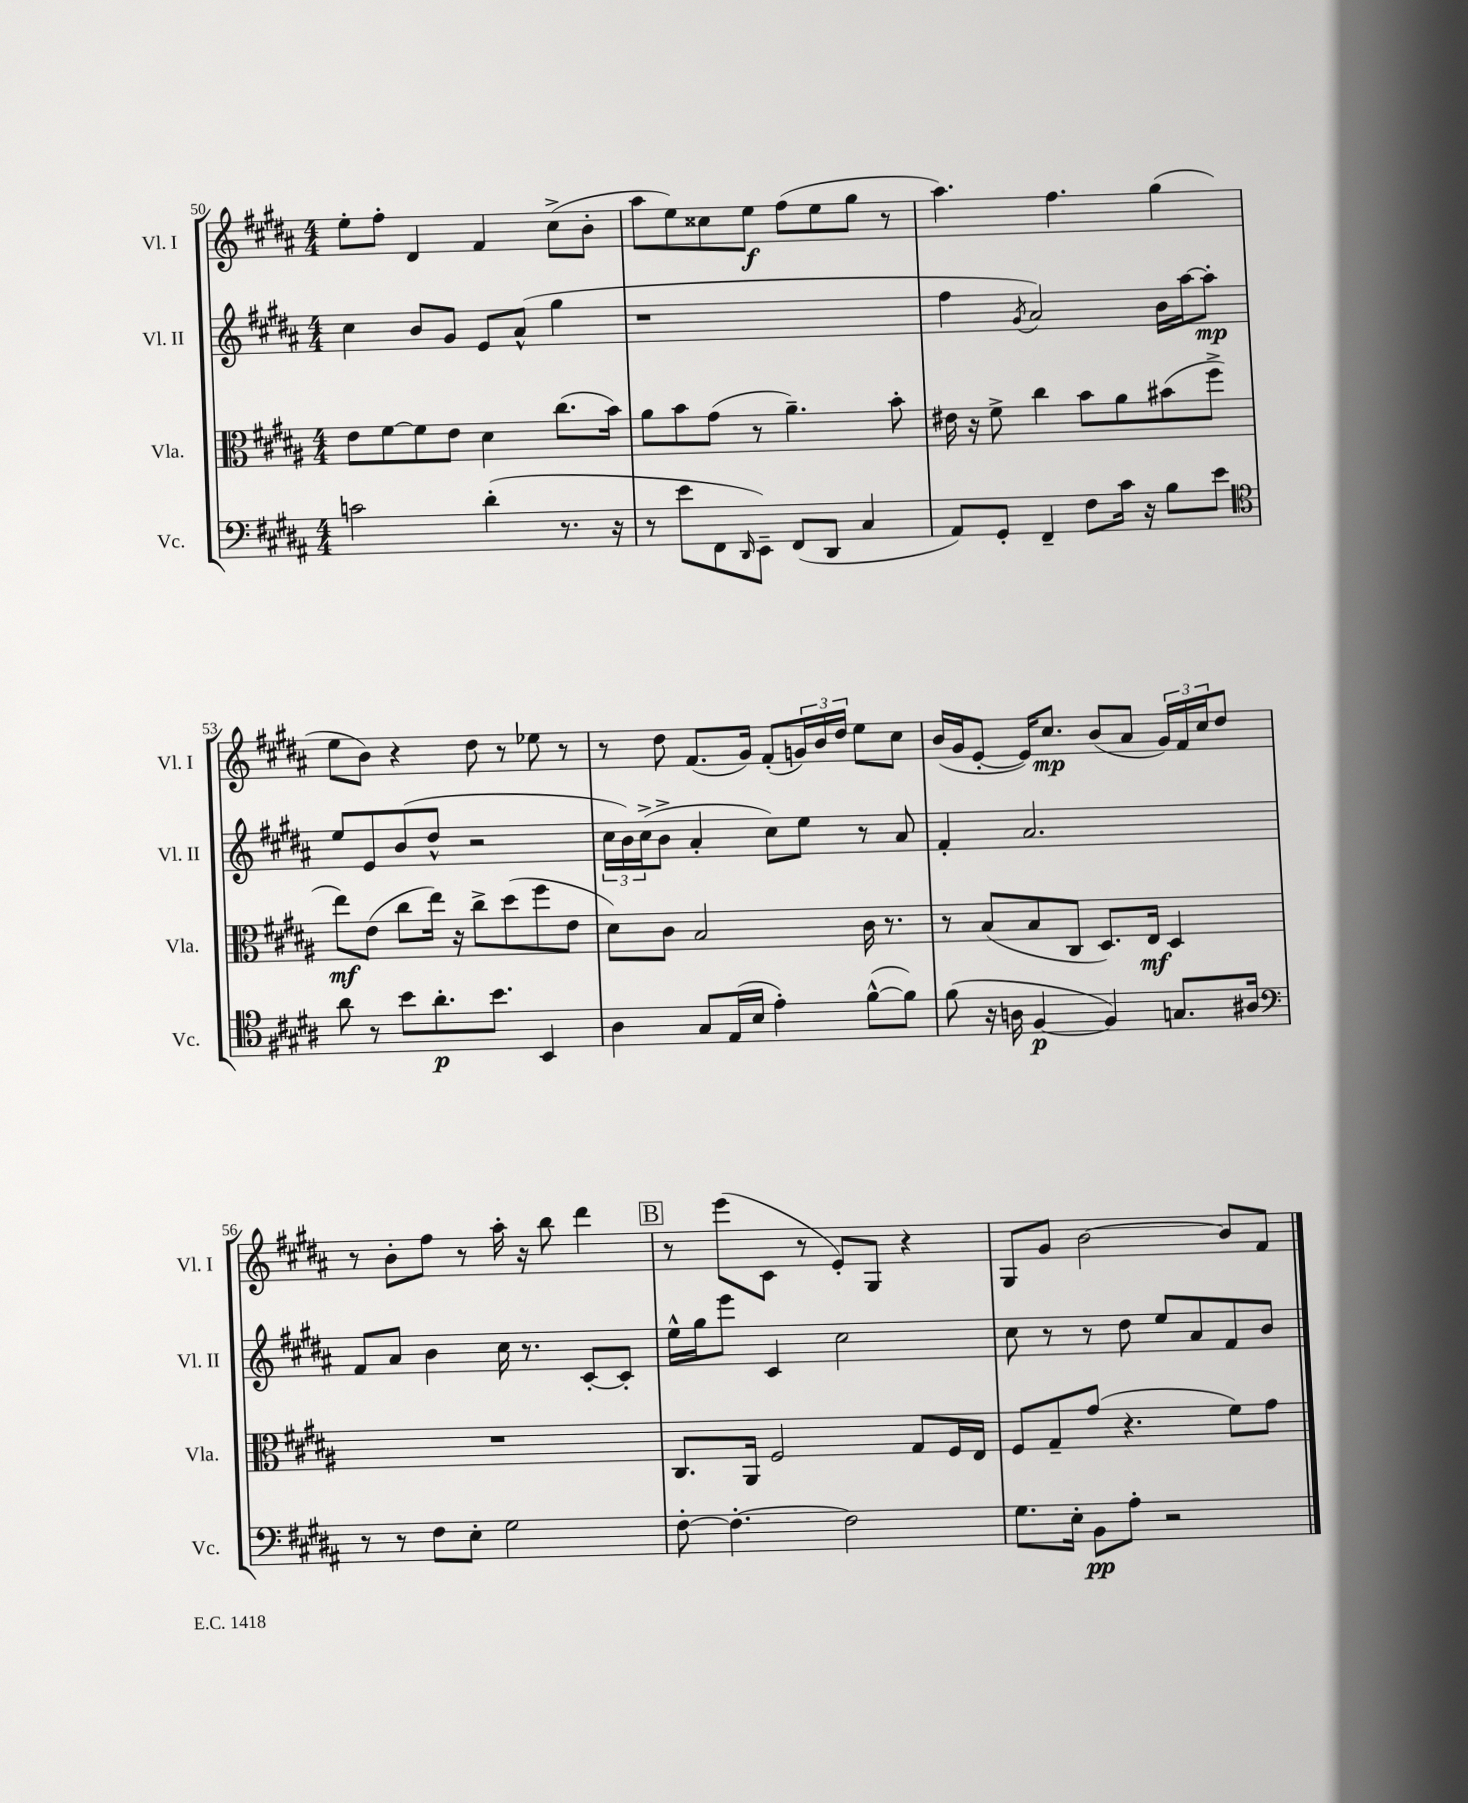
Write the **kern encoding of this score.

**kern	**dynam	**kern	**dynam	**kern	**dynam	**kern	**dynam
*part4	*part4	*part3	*part3	*part2	*part2	*part1	*part1
*staff4	*staff4	*staff3	*staff3	*staff2	*staff2	*staff1	*staff1
*I"Vc.	*	*I"Vla.	*	*I"Vl. II	*	*I"Vl. I	*
*I'Vc.	*	*I'Vla.	*	*I'Vl. II	*	*I'Vl. I	*
*clefF4	*	*clefC3	*	*clefG2	*	*clefG2	*
*k[f#c#g#d#a#]	*	*k[f#c#g#d#a#]	*	*k[f#c#g#d#a#]	*	*k[f#c#g#d#a#]	*
*M4/4	*	*M4/4	*	*M4/4	*	*M4/4	*
=50	=50	=50	=50	=50	=50	=50	=50
2cn\	.	8e\L	.	4cc#\	.	8ee'\L	.
.	.	[8f#\	.	.	.	8ff#'\J	.
.	.	8f#\]	.	8b/L	.	4d#/	.
.	.	8e\J	.	8g#/J	.	.	.
(4d#'\	.	4d#\	.	8e/L	.	4f#/	.
.	.	.	.	(8a#^^/J	.	.	.
8.r	.	(8.cc#\L	.	4gg#\	.	(8cc#^\L	.
.	.	.	.	.	.	8b'\J	.
16r	.	16b\Jk)	.	.	.	.	.
=51	=51	=51	=51	=51	=51	=51	=51
8r	.	8a#\L	.	1r	.	8aa#\L	.
8e\L	.	8b\	.	.	.	8ee\)	.
8FF#\	.	(8g#\J	.	.	.	8cc##X\	.
16qqDD#/	.	.	.	.	.	.	.
8EE~\J)	.	8r	.	.	.	8ee\J	f
(8FF#/L	.	4.a#~\)	.	.	.	(8ff#\L	.
8DD#/J	.	.	.	.	.	8ee\	.
4C#/	.	.	.	.	.	8gg#\J	.
.	.	8b'\	.	.	.	8r	.
=52	=52	=52	=52	=52	=52	=52	=52
8AA#/L)	.	16e#X\	.	4ff#\	.	4.aa#\)	.
.	.	16r	.	.	.	.	.
8GG#'/J	.	8f#^\	.	.	.	.	.
.	.	.	.	8qg#/	.	.	.
4FF#~/	.	4cc#\	.	2a#/)	.	.	.
.	.	.	.	.	.	4.ff#\	.
8F#\L	.	8b\L	.	.	.	.	.
16c#\Jk	.	8a#\	.	.	.	.	.
16r	.	.	.	.	.	.	.
8B\L	.	(8b#X\	.	16b\LL	.	(4gg#\	.
.	.	.	.	[16aa#\J	.	.	.
8e\J	.	8ff#^\J	.	8aa#'\J]	mp	.	.
!!LO:LB:g=z
=53	=53	=53	=53	=53	=53	=53	=53
*clefC4	*	*	*	*	*	*	*
8a#\	.	8ee\L)	mf	8ee/L	.	8ee\L	.
8r	.	(8e\J	.	8e/	.	8b\J)	.
8b\L	.	8cc#\L	.	(8b/	.	4r	.
8.a#'\	p	16ee\Jk)	.	8dd#^^/J	.	.	.
.	.	16r	.	.	.	.	.
.	.	8cc#^\L	.	2r	.	8dd#\	.
8.b\J	.	.	.	.	.	.	.
.	.	(8dd#\	.	.	.	8r	.
4BB/	.	8ff#\	.	.	.	8ee-X\	.
.	.	8e\J	.	.	.	8r	.
=54	=54	=54	=54	=54	=54	=54	=54
4A#\	.	8d#\L)	.	24cc#\LL	.	8r	.
.	.	.	.	24b\)	.	.	.
.	.	.	.	(24cc#^\J	.	.	.
.	.	8c#\J	.	8b^\J	.	8dd#\	.
8G#/L	.	2B/	.	4a#'/	.	(8.f#/L	.
(16E/L	.	.	.	.	.	.	.
16B/JJ	.	.	.	.	.	16g#/Jk)	.
4e'\)	.	.	.	8cc#\L)	.	(8f#'/L	.
.	.	.	.	8ee\J	.	24gn/L)	.
.	.	.	.	.	.	24b/	.
.	.	.	.	.	.	24dd#/JJ	.
([8f#^^\L	.	16c#\	.	8r	.	8ee\L	.
.	.	8.r	.	.	.	.	.
8f#\J])	.	.	.	8a#/	.	8cc#\J	.
=55	=55	=55	=55	=55	=55	=55	=55
(8f#\	.	8r	.	4f#'/	.	(16b/LL	.
.	.	.	.	.	.	16g#/J	.
16r	.	(8B/L	.	.	.	[8e'/J	.
16An\	.	.	.	.	.	.	.
[4F#/	p	8B/	.	2.a#/	.	16e/KL])	.
.	.	.	.	.	.	8.cc#/J	mp
.	.	8C#/J	.	.	.	.	.
4F#/])	.	8.D#/L)	.	.	.	(8b/L	.
.	.	.	.	.	.	8a#/J	.
.	.	16E/Jk	mf	.	.	.	.
8.Gn/L	.	4D#/	.	.	.	24g#/LL)	.
.	.	.	.	.	.	24f#/	.
.	.	.	.	.	.	24cc#/J	.
.	.	.	.	.	.	8dd#/J	.
16A#X/Jk	.	.	.	.	.	.	.
!!LO:LB:g=z
=56	=56	=56	=56	=56	=56	=56	=56
*clefF4	*	*	*	*	*	*	*
8r	.	1r	.	8f#/L	.	8r	.
8r	.	.	.	8a#/J	.	8b'\L	.
8F#\L	.	.	.	4b\	.	8ff#\J	.
8E'\J	.	.	.	.	.	8r	.
2G#\	.	.	.	16cc#\	.	16aa#'\	.
.	.	.	.	8.r	.	16r	.
.	.	.	.	.	.	8bb\	.
.	.	.	.	[8c#'/L	.	4ddd#\	.
.	.	.	.	8c#'/J]	.	.	.
!!LO:REH:place=s1:t=B
=57	=57	=57	=57	=57	=57	=57	=57
[8F#'\	.	8.C#/L	.	16ee^^\LL	.	8r	.
.	.	.	.	16gg#\J	.	.	.
4.F#'\_	.	.	.	8eee\J	.	(8eee\L	.
.	.	16AA#/Jk	.	.	.	.	.
.	.	2F#/	.	4c#/	.	8c#\J	.
.	.	.	.	.	.	8r	.
2F#\]	.	.	.	2cc#\	.	8e'/L)	.
.	.	.	.	.	.	8G#/J	.
.	.	8G#/L	.	.	.	4r	.
.	.	16F#/L	.	.	.	.	.
.	.	16E/JJ	.	.	.	.	.
=58	=58	=58	=58	=58	=58	=58	=58
8.G#\L	.	8F#/L	.	8cc#\	.	8G#/L	.
.	.	8G#~/	.	8r	.	8g#/J	.
16E'\Jk	.	.	.	.	.	.	.
8BB\L	pp	(8g#/J	.	8r	.	[2b\	.
8A#'\J	.	4.r	.	8dd#\	.	.	.
2r	.	.	.	8ee/L	.	.	.
.	.	.	.	8a#/	.	.	.
.	.	8f#\L)	.	8f#/	.	8b/L]	.
.	.	8g#\J	.	8b/J	.	8f#/J	.
==	==	==	==	==	==	==	==
*-	*-	*-	*-	*-	*-	*-	*-
